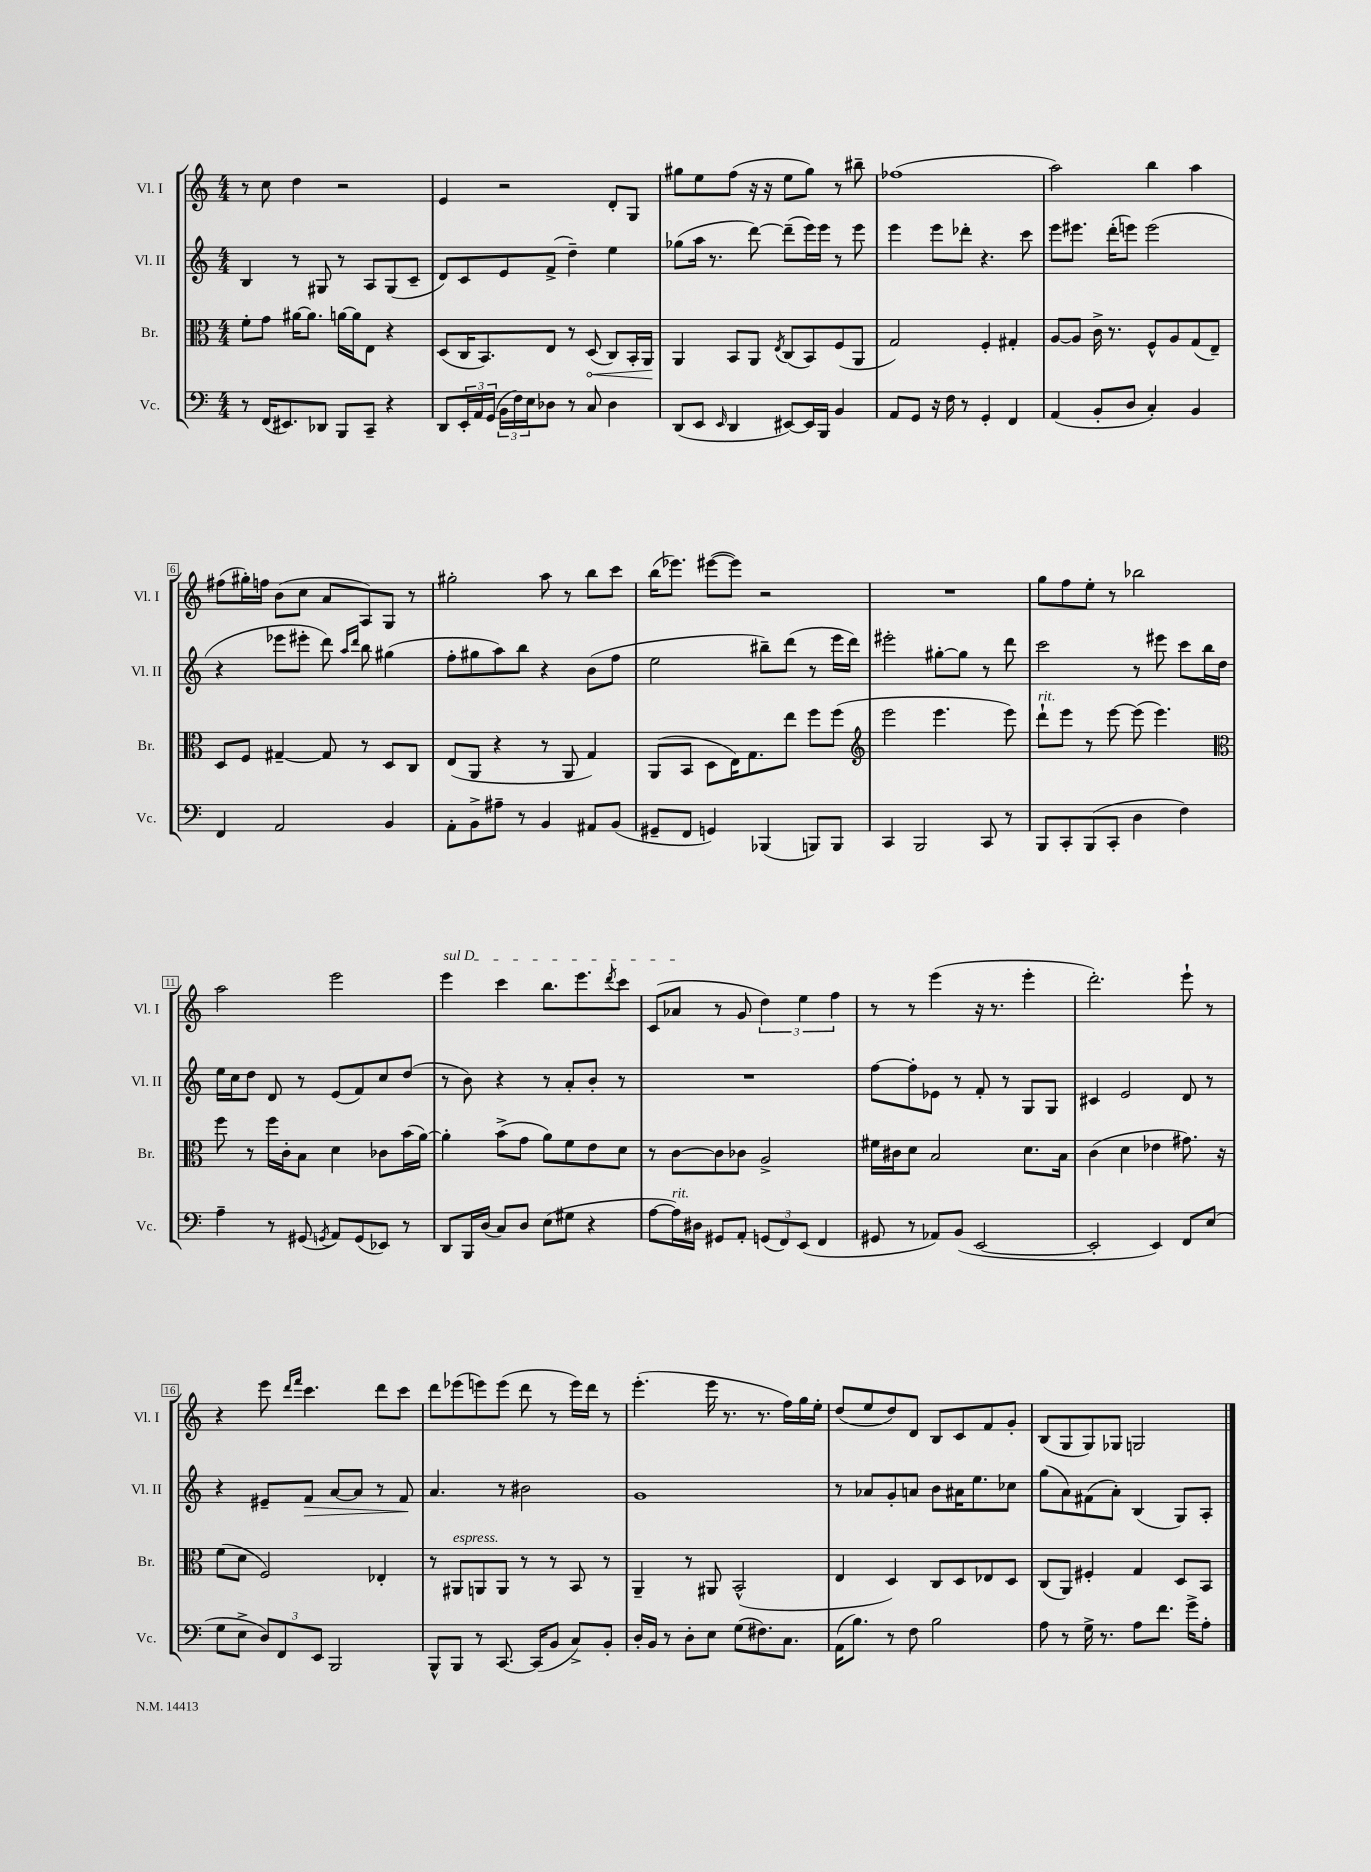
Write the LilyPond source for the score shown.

<<
\new StaffGroup <<
\new Staff = "s0" \with { instrumentName = "Vl. I" shortInstrumentName = "Vl. I" } {
    \clef treble \key c \major \numericTimeSignature \time 4/4
    r8 c''8 d''4 r2 |
    e'4 r2 d'8-. g8 |
    gis''8 e''8 f''8( r16 r16 e''8 gis''8) r8 bis''8-- |
    fes''1( |
    a''2) b''4 a''4 |
    fis''8( gis''16-.) f''16 b'8( c''8 a'8 a8) g8 r8 |
    gis''2-. a''8 r8 b''8 c'''8 |
    b''16( ees'''8.) eis'''8~( eis'''8) r2 |
    R1 |
    g''8 f''8 e''8-. r8 bes''2 |
    a''2 e'''2 |
    \once \override TextSpanner.bound-details.left.text = \markup { \italic "sul D" } e'''4\startTextSpan c'''4 b''8. e'''8. \acciaccatura { d'''8 } c'''8 |
    c'8( aes'8\stopTextSpan r8 g'8 \tuplet 3/2 { d''4) e''4 f''4 } |
    r8 r8 e'''4( r16 r8. e'''4-. |
    d'''2.-.) e'''8-! r8 |
    r4 e'''8 \grace { d'''16 f'''16 } c'''4. d'''8 c'''8 |
    d'''8 ees'''8( e'''8) e'''8( d'''8 r8 e'''16) d'''16 r8 |
    e'''4.-.( e'''16 r8. r8. f''16) g''16 e''16-. |
    d''8( e''8 d''8) d'8 b8 c'8 f'8 g'8-. |
    b8( g8 g8) ges8 g2 \bar "|." |
}
\new Staff = "s1" \with { instrumentName = "Vl. II" shortInstrumentName = "Vl. II" } {
    \clef treble \key c \major \numericTimeSignature \time 4/4
    b4 r8 gis8 r8 a8 gis8( c'8-- |
    d'8) c'8 e'8 f'8->( d''4--) e''4 |
    ges''8( a''16 r8. d'''8~) d'''8--( e'''16) e'''16 r8 e'''8 |
    e'''4 e'''8 des'''8-. r4. c'''8 |
    e'''8 eis'''8. d'''16-.( e'''8) e'''2( |
    r4 ees'''8 eis'''8-. d'''8) \grace { a''16 d'''16 } b''8 gis''4( |
    f''8-. gis''8 a''8) b''8 r4 b'8( f''8 |
    e''2 bis''8--) d'''8( r8 e'''16 d'''16) |
    eis'''2-. gis''8~-. gis''8 r8 d'''8 |
    c'''2 r8 eis'''8 c'''8 b''16 d''16 |
    e''16 c''16 d''8 d'8 r8 e'8( f'8) c''8 d''8( |
    r8 b'8) r4 r8 a'8-. b'8-. r8 |
    R1 |
    f''8~ f''8-. ees'8 r8 f'8-. r8 g8 g8 |
    cis'4 e'2 d'8 r8 |
    r4 eis'8-- f'8\> a'8~ a'8 r8 f'8\! |
    a'4. r8 bis'2 |
    g'1 |
    r8 aes'8 g'8-. a'8 b'8 ais'16 e''8. ces''8 |
    g''8( a'8) fis'8( a'8-.) b4( g8) a8-. \bar "|." |
}
\new Staff = "s2" \with { instrumentName = "Br." shortInstrumentName = "Br." } {
    \clef alto \key c \major \numericTimeSignature \time 4/4
    f'8-. g'8 ais'16~ ais'8. a'16~ a'16 e8 r4 |
    d8( c16 b,8.) e8 r8 \once \override Hairpin.circled-tip = ##t d8\<( c8) b,16-. a,16\! |
    a,4 b,8 a,8 \acciaccatura { e8 } c8( b,8) f8( a,8 |
    g2) f4-. gis4-. |
    a8~ a8 c'16-> r8. f8-^ a8 g8( e8--) |
    d8 f8 gis4~-- gis8 r8 d8 c8 |
    e8( a,8 r4 r8 a,8 g4) |
    a,8( b,8 d8 e16) g8. e''8 f''8 f''8( |
    \clef treble e'''2 e'''4. e'''8) |
    d'''8-!^\markup { \italic "rit." } e'''8 r8 e'''8~ e'''8( e'''4.) |
    \clef alto f''8 r8 f''16 c'16-. b8 d'4 ces'8 b'16( a'16~) |
    a'4-. b'8->( g'8 a'8) f'8 e'8 d'8 |
    r8 c'8~ c'8 ces'8 a2-> |
    fis'16 cis'16 d'8 b2 d'8. b16 |
    c'4( d'4 ees'4 gis'8.) r16 |
    f'8( d'8 f2) ees4-. |
    r8 ais,8^\markup { \italic "espress." } a,8 a,8 r8 r8 b,8 r8 |
    a,4-- r8 ais,8 b,2-^( |
    e4 d4) c8 d8 ees8 d8 |
    c8( a,8) fis4-. g4 d8 b,8 \bar "|." |
}
\new Staff = "s3" \with { instrumentName = "Vc." shortInstrumentName = "Vc." } {
    \clef bass \key c \major \numericTimeSignature \time 4/4
    r8 f,16( eis,8.) des,8 b,,8 c,8-- r4 |
    d,8 \tuplet 3/2 { e,16-. a,16 g,16( } \tuplet 3/2 { b,16 f16) e16 } des8 r8 c8 des4 |
    d,8( e,8 \grace { e,16 } d,4 eis,8~) eis,16 b,,16 b,4 |
    a,8 g,8 r16 f16 r8 g,4-. f,4 |
    a,4( b,8-. d8 c4-.) b,4 |
    f,4 a,2 b,4 |
    a,8-. b,8-> ais8-- r8 b,4 ais,8 b,8( |
    gis,8-- f,8 g,4) bes,,4( b,,8) b,,8 |
    c,4 b,,2 c,8 r8 |
    b,,8 c,8-. b,,8( c,8-. d4 f4) |
    a4-- r8 gis,8( \acciaccatura { g,8 } a,8) g,8( ees,8) r8 |
    d,8 b,,16 d16( c8) d8 e8( gis8 r4 |
    a8~ a16^\markup { \italic "rit." }) dis16 gis,8 a,8-. \tuplet 3/2 { g,8( f,8) e,8( } f,4 |
    gis,8 r8 aes,8) b,8( e,2~ |
    e,2-. e,4) f,8 e8( |
    g8 e8-> \tuplet 3/2 { d8) f,8 e,8 } b,,2 |
    b,,8-^ b,,8 r8 c,8.~ c,16( b,8 c8->) b,8-. |
    d16-. b,16 r8 d8-. e8 g8( fis8.) c8. |
    a,16( b8.) r8 f8 b2 |
    a8 r8 g16-> r8. a8 f'8. g'16-> a8-. \bar "|." |
}
>>
>>
\layout { \context { \Score \override BarNumber.stencil = #(make-stencil-boxer 0.1 0.3 ly:text-interface::print) } }
